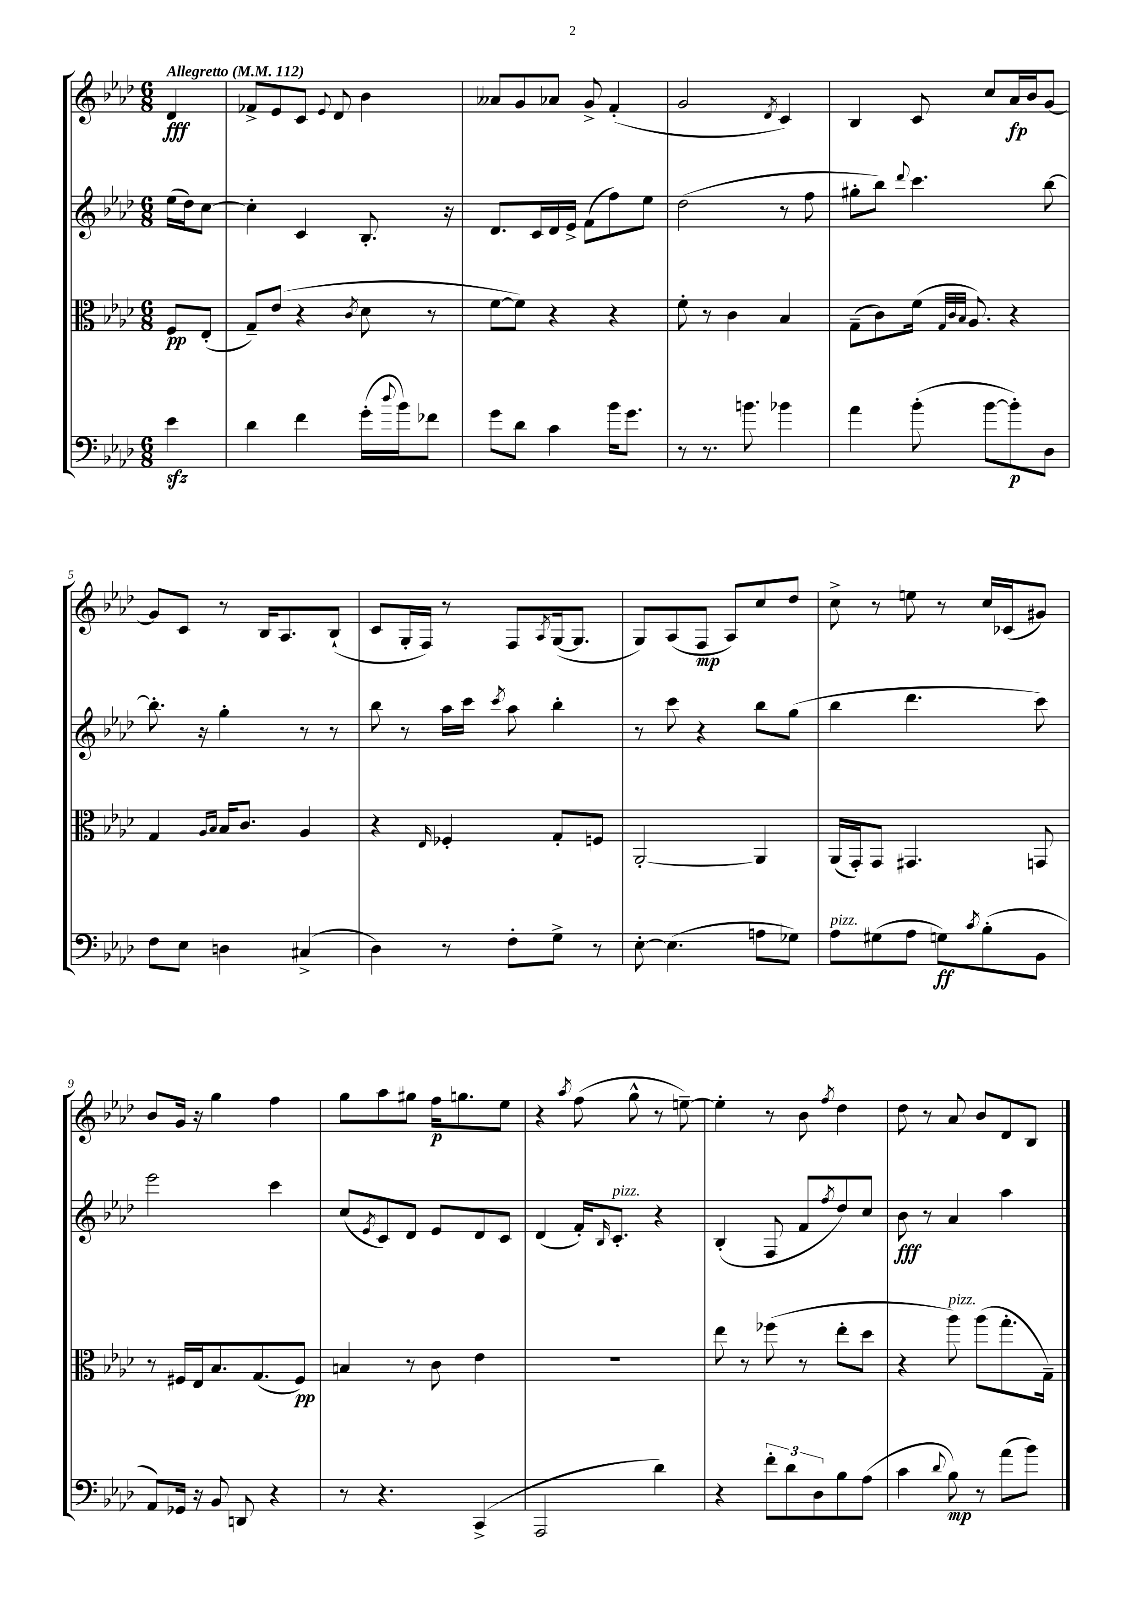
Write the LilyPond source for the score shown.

<<
\new StaffGroup <<
\new Staff = "s0" {
    \clef treble \key aes \major \numericTimeSignature \time 6/8 \partial 4 \tempo "Allegretto" 4 = 112
    des'4\fff |
    fes'8-> ees'8 c'8 \appoggiatura { ees'8 } des'8 bes'4 |
    aeses'8 g'8 aes'8 g'8-> f'4-.( |
    g'2 \acciaccatura { des'8 } c'4) |
    bes4 c'8 c''8 aes'16\fp bes'16 g'8~ |
    g'8 c'8 r8 bes16 aes8. bes8-!( |
    c'8 g16-. f16) r8 f8 \acciaccatura { aes8 } g16~( g8. |
    g8) aes8( f8\mp aes8) c''8 des''8 |
    c''8-> r8 e''8 r8 c''16 ces'16( gis'8) |
    bes'8 g'16 r16 g''4 f''4 |
    g''8 aes''8 gis''8 f''16\p g''8. ees''8 |
    r4 \acciaccatura { aes''8 } f''8( g''8-^ r8 e''8~--) |
    e''4-. r8 bes'8 \acciaccatura { f''8 } des''4 |
    des''8 r8 aes'8 bes'8 des'8 bes8 \bar "|." |
}
\new Staff = "s1" {
    \clef treble \key aes \major \numericTimeSignature \time 6/8 \partial 4
    ees''16( des''16) c''8~ |
    c''4-. c'4 bes8.-. r16 |
    des'8. c'16 des'16 ees'16-> f'8( f''8) ees''8 |
    des''2( r8 f''8 |
    gis''8-. bes''8) \appoggiatura { des'''8 } c'''4. bes''8~ |
    bes''8.-. r16 g''4-. r8 r8 |
    bes''8 r8 aes''16 c'''16 \acciaccatura { c'''8 } aes''8 bes''4-. |
    r8 c'''8 r4 bes''8 g''8( |
    bes''4 des'''4. c'''8) |
    ees'''2 c'''4 |
    c''8( \acciaccatura { ees'8 } c'8) des'8 ees'8 des'8 c'8 |
    des'4( f'16-.) \grace { bes16 } c'8.-.^\markup { \italic "pizz." } r4 |
    bes4-.( f8 f'8 \acciaccatura { f''8 } des''8) c''8 |
    bes'8\fff r8 aes'4 aes''4 \bar "|." |
}
\new Staff = "s2" {
    \clef alto \key aes \major \numericTimeSignature \time 6/8 \partial 4
    f8\pp ees8-.( |
    g8--) ees'8( r4 \acciaccatura { c'8 } des'8 r8 |
    f'8~ f'8) r4 r4 |
    f'8-. r8 c'4 bes4 |
    g8--( c'8) f'16( \grace { g32 c'32 bes32 } aes8.) r4 |
    g4 \grace { aes16 bes16 } bes16 c'8. aes4 |
    r4 \grace { ees16 } fes4-. g8-. f8 |
    aes,2~-. aes,4 |
    aes,16( g,16-.) g,8 gis,4. g,8 |
    r8 fis16 ees16 bes8. g8.( fis8\pp) |
    b4 r8 c'8 ees'4 |
    R2. |
    ees''8 r8 fes''8( r8 ees''8-. des''8 |
    r4 aes''8^\markup { \italic "pizz." }) aes''8( g''8.-. g16--) \bar "|." |
}
\new Staff = "s3" {
    \clef bass \key aes \major \numericTimeSignature \time 6/8 \partial 4
    ees'4\sfz |
    des'4 f'4 g'16-.( \appoggiatura { des''8 } bes'16) fes'8 |
    g'8 des'8 c'4 bes'16 g'8. |
    r8 r8. b'8. bes'4 |
    aes'4 bes'8-.( bes'8~ bes'8-.\p) des8 |
    f8 ees8 d4 cis4->( |
    des4) r8 f8-. g8-> r8 |
    ees8~-. ees4.( a8 ges8) |
    aes8^\markup { \italic "pizz." } gis8( aes8 g8\ff) \acciaccatura { c'8 } bes8-.( bes,8 |
    aes,8) ges,16 r16 bes,8 d,8 r4 |
    r8 r4. c,4->( |
    aes,,2 des'4) |
    r4 \tuplet 3/2 { f'8-. des'8 des8 } bes8 aes8( |
    c'4 \appoggiatura { des'8 } bes8\mp) r8 aes'8( bes'8) \bar "|." |
}
>>
>>
